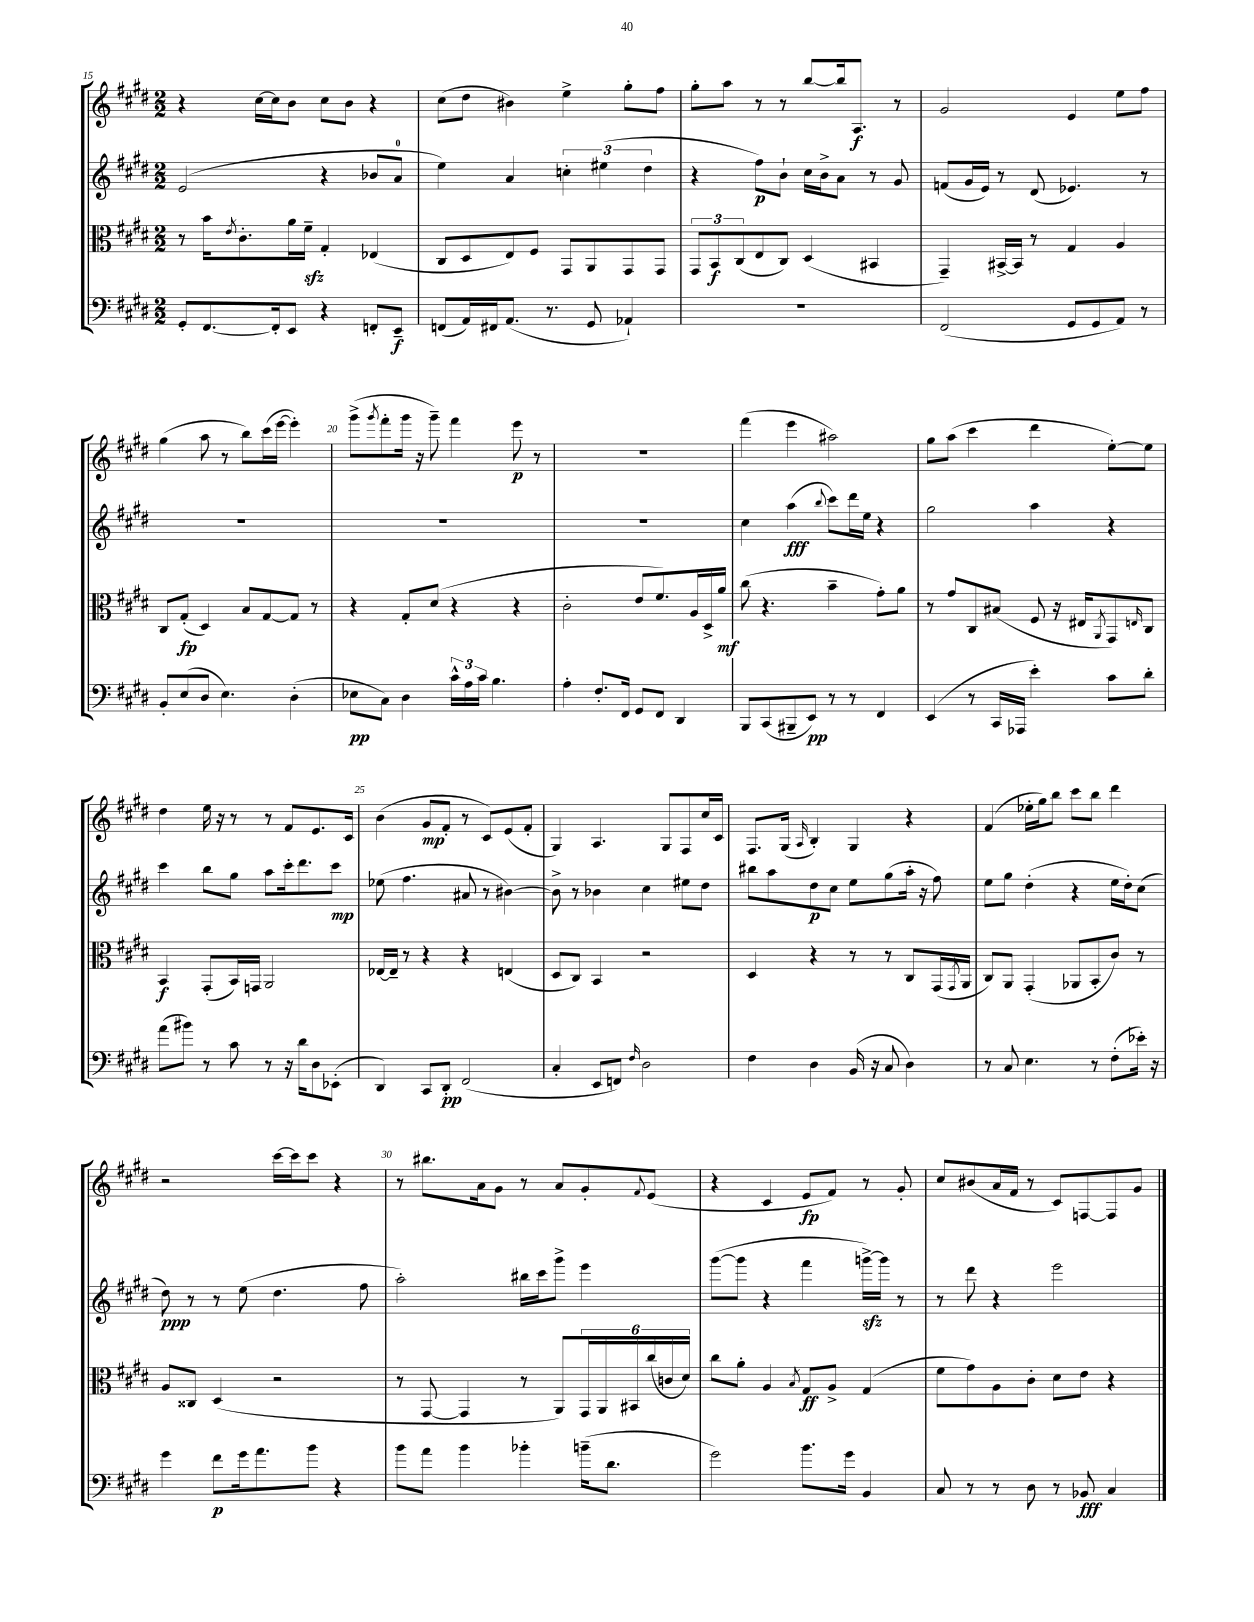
<<
\new StaffGroup <<
\new Staff = "s0" {
    \clef treble \key e \major \numericTimeSignature \time 2/2
    r4 cis''16~ cis''16 b'8 cis''8 b'8 r4 |
    cis''8( dis''8 bis'4) e''4-> gis''8-. fis''8 |
    gis''8-. a''8 r8 r8 b''8~ b''16 a8.\f r8 |
    gis'2 e'4 e''8 fis''8 |
    gis''4( a''8 r8 b''8) cis'''16( e'''16~ e'''4-.) |
    gis'''8->( \acciaccatura { gis'''8 } fis'''8-. gis'''16 r16 gis'''8--) fis'''4 e'''8\p r8 |
    R1 |
    fis'''4( e'''4 ais''2) |
    gis''8 a''8( cis'''4 dis'''4 e''8~-.) e''8 |
    dis''4 e''16 r16 r8 r8 fis'8 e'8. cis'16 |
    b'4( gis'8\mp fis'8-. r8 cis'8) e'8( fis'8-. |
    gis4) a4. gis8 fis8 cis''16 cis'16 |
    fis8. gis16( \grace { a16 } b4-.) gis4 r4 |
    fis'4( ees''16-. gis''16) b''8 cis'''8 b''8 dis'''4 |
    r2 cis'''16~ cis'''16 cis'''8 r4 |
    r8 bis''8. a'16 gis'8 r8 a'8 gis'8-. \appoggiatura { fis'8 } e'8( |
    r4 cis'4 e'8\fp fis'8) r8 gis'8-. |
    cis''8 bis'8( a'16 fis'16 r8 cis'8) f8~ f8 gis'8 \bar "|." |
}
\new Staff = "s1" {
    \clef treble \key e \major \numericTimeSignature \time 2/2
    e'2( r4 bes'8 a'8-0 |
    e''4) a'4 \tuplet 3/2 { c''4-. eis''4( dis''4 } |
    r4 fis''8\p) b'8-! cis''16 b'16-> a'8 r8 gis'8 |
    f'8( gis'16 e'16) r8 dis'8( ees'4.) r8 |
    R1 |
    R1 |
    R1 |
    cis''4 a''4\fff( \appoggiatura { b''8 } cis'''8) dis'''16 e''16 r4 |
    gis''2 a''4 r4 |
    cis'''4 b''8 gis''8 a''8 cis'''16-. dis'''8. cis'''8\mp |
    ees''8( fis''4. ais'8 r8 bis'4~) |
    bis'8-> r8 bes'4 cis''4 eis''8 dis''8 |
    bis''8 a''8 dis''8\p cis''8 e''8 gis''8( a''16-. r16 fis''8) |
    e''8 gis''8 dis''4-.( r4 e''16 dis''16-.) cis''8( |
    dis''8\ppp) r8 r8 e''8( dis''4. fis''8 |
    a''2-.) bis''16 cis'''16 gis'''8-> e'''4 |
    gis'''8~( gis'''8 r4 fis'''4 g'''16~->\sfz) g'''16 r8 |
    r8 dis'''8 r4 e'''2 \bar "|." |
}
\new Staff = "s2" {
    \clef alto \key e \major \numericTimeSignature \time 2/2
    r8 b'16 \acciaccatura { e'8 } cis'8.-. a'16 fis'16--\sfz gis4-. ees4( |
    cis8 dis8 e8) fis8 gis,8 a,8 gis,8 gis,8 |
    \tuplet 3/2 { gis,8 b,8\f cis8( } e8 cis8) dis4( bis,4 |
    gis,4--) bis,16~-> bis,16 r8 gis4 a4 |
    cis8 gis8-.\fp( dis4) b8 gis8~ gis8 r8 |
    r4 gis8-. dis'8( r4 r4 |
    cis'2-. e'8 fis'8.) a16 dis16-> a'16\mf |
    cis''8( r4. b'4-- gis'8-.) a'8 |
    r8 gis'8 cis8 bis8( fis8 r16 eis16 \acciaccatura { a,8 } gis,8) \grace { e16 } cis8 |
    b,4\f gis,8-.( b,16) g,16 a,2 |
    ees16~ ees16-- r8 r4 r4 e4( |
    dis8 cis8) b,4 r2 |
    dis4 r4 r8 r8 cis8 gis,16( \acciaccatura { gis,8 } a,16 |
    cis8) a,8 gis,4-.( aes,8 b,8-. cis'8) r8 |
    a8 cisis8 dis4( r2 |
    r8 gis,8~ gis,4 r8 a,8) \tuplet 6/4 { gis,16 a,16 bis,16 cis''16( c'16 dis'16) } |
    cis''8 a'8-. a4 \acciaccatura { b8 } gis8\ff a8-> gis4( |
    fis'8 gis'8) a8 cis'8-. dis'8 e'8 r4 \bar "|." |
}
\new Staff = "s3" {
    \clef bass \key e \major \numericTimeSignature \time 2/2
    gis,8-. fis,8.~ fis,16-. e,8 r4 f,8-. e,8--\f |
    f,8( a,16) fis,16 a,8.( r8. gis,8 aes,4-!) |
    R1 |
    fis,2( gis,8 gis,8 a,8) r8 |
    b,8-. e8( dis8 e4.) dis4-.( |
    ees8\pp cis8) dis4 \tuplet 3/2 { cis'16-^ a16 cis'16 } b4. |
    a4-. fis8.-. fis,16 gis,8 fis,8 dis,4 |
    b,,8 cis,8( bis,,8-- e,8\pp) r8 r8 fis,4 |
    e,4( r8 cis,16 aes,,16 e'4-.) cis'8 dis'8-. |
    a'8( bis'8) r8 cis'8 r8 r16 dis'16 dis8 ees,8-.( |
    dis,4) cis,8 dis,8-.\pp fis,2( |
    cis4-. e,8 f,8) \grace { fis16 } dis2 |
    fis4 dis4 b,16( r16 cis8 dis4) |
    r8 cis8 e4. r8 fis8-.( ees'16-.) r16 |
    gis'4 fis'8\p gis'16 a'8. b'8 r4 |
    b'8 a'8 b'4 bes'4-. b'16--( dis'8. |
    gis'2) b'8. gis'16 b,4 |
    cis8 r8 r8 dis8 r8 bes,8\fff cis4 \bar "|." |
}
>>
>>
\layout { \context { \Score currentBarNumber = #15 \override BarNumber.break-visibility = ##(#f #t #t) barNumberVisibility = #(every-nth-bar-number-visible 5) } }
